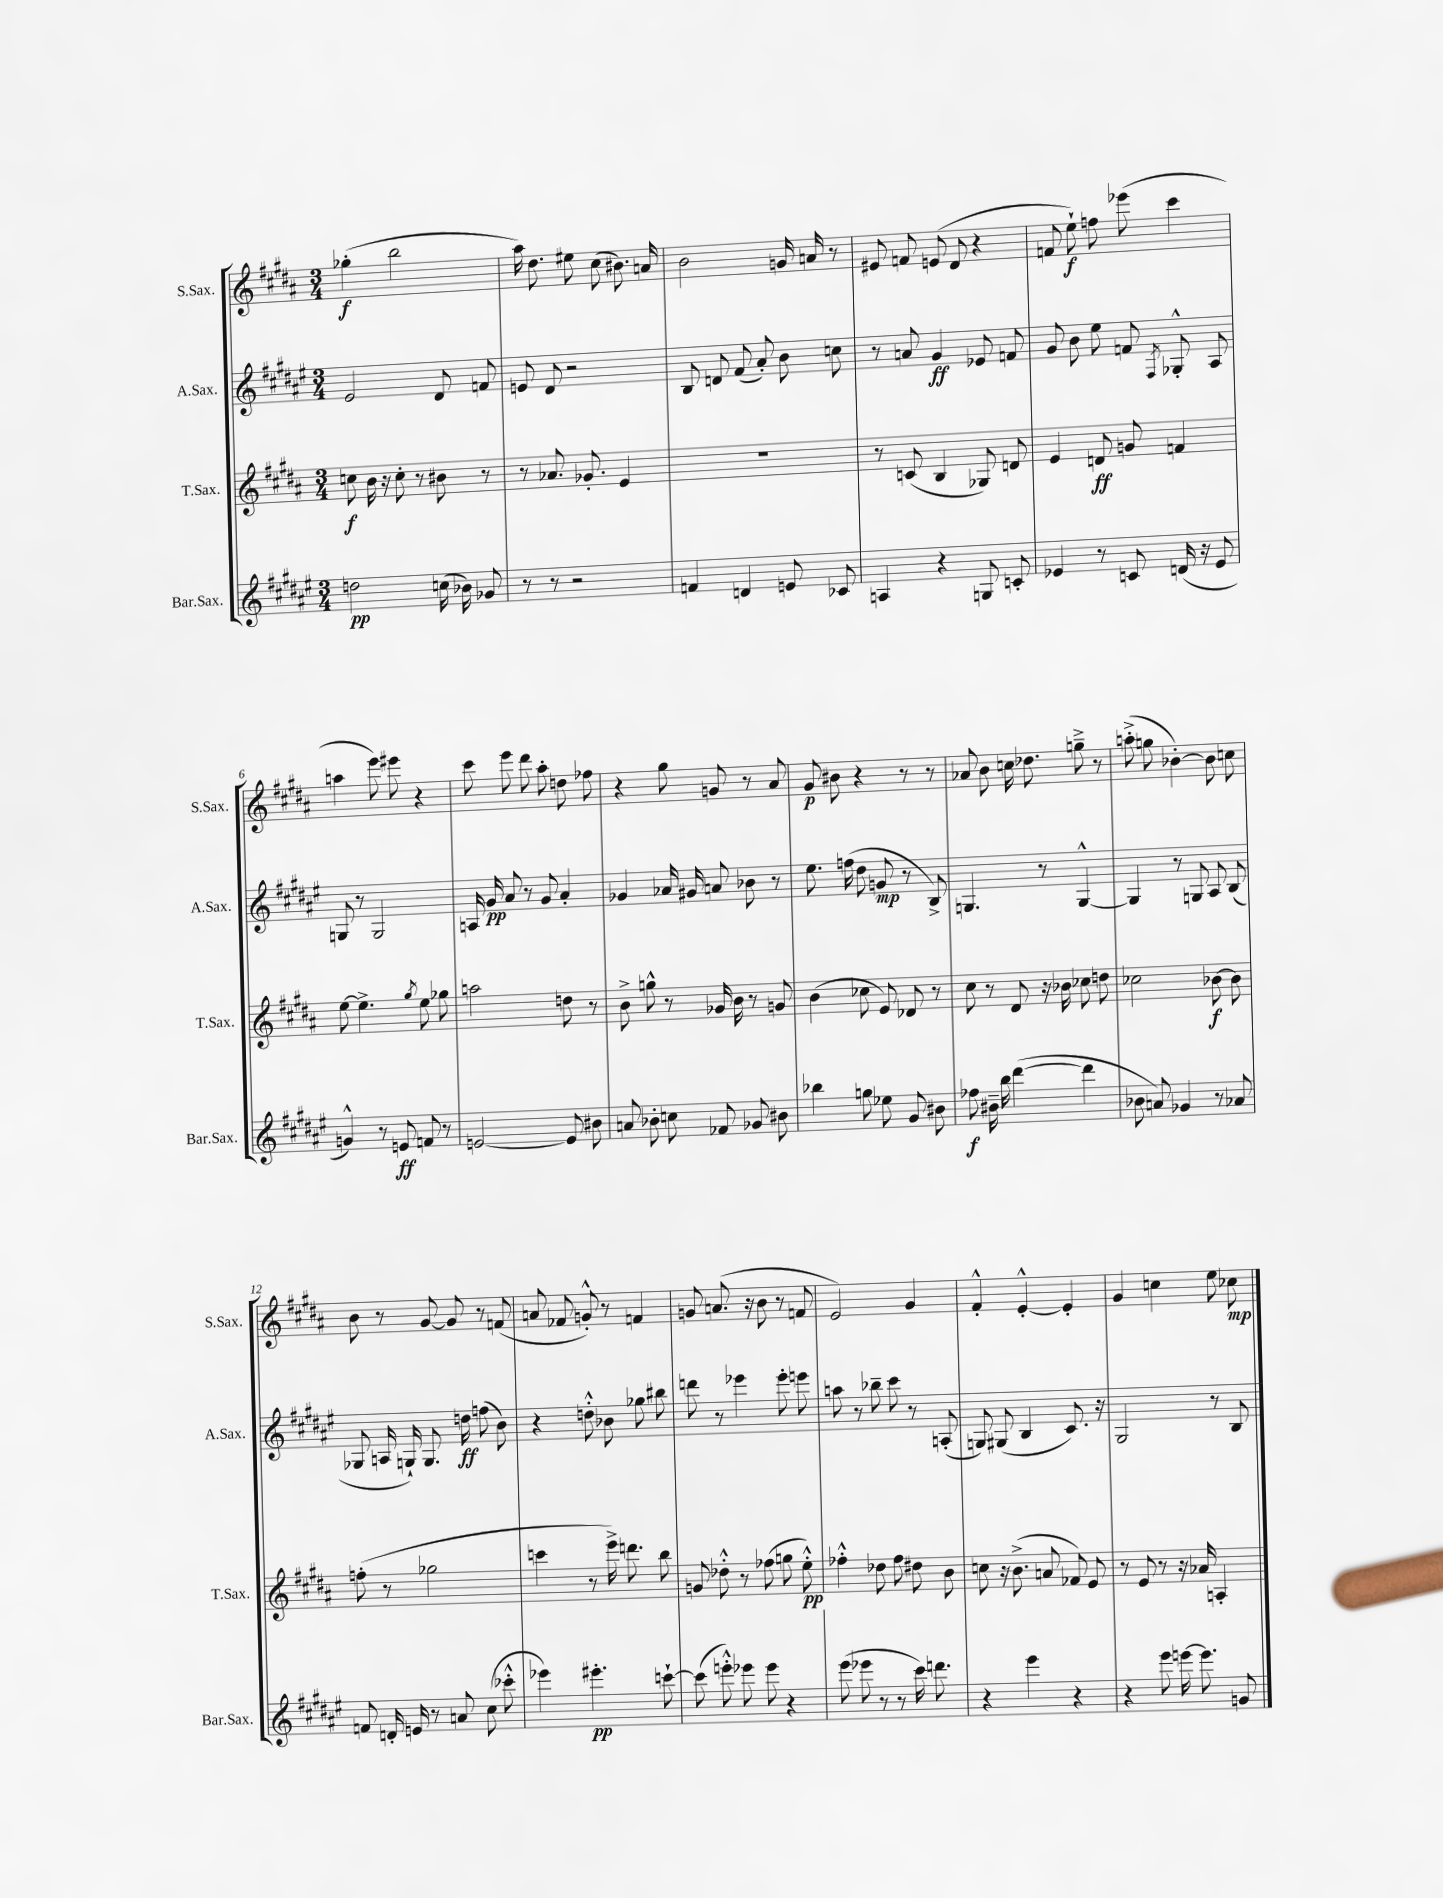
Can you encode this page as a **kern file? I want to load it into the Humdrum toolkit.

**kern	**dynam	**kern	**dynam	**kern	**dynam	**kern	**dynam
*part4	*part4	*part3	*part3	*part2	*part2	*part1	*part1
*staff4	*staff4	*staff3	*staff3	*staff2	*staff2	*staff1	*staff1
*I"Bar.Sax.	*	*I"T.Sax.	*	*I"A.Sax.	*	*I"S.Sax.	*
*I'Bar.Sax.	*	*I'T.Sax.	*	*I'A.Sax.	*	*I'S.Sax.	*
*clefG2	*	*clefG2	*	*clefG2	*	*clefG2	*
*k[f#c#g#d#a#e#]	*	*k[f#c#g#d#a#]	*	*k[f#c#g#d#a#e#]	*	*k[f#c#g#d#a#]	*
*M3/4	*	*M3/4	*	*M3/4	*	*M3/4	*
=1	=1	=1	=1	=1	=1	=1	=1
2ddn\	pp	8ccn\	f	2e#/	.	(4gg-X'\	f
.	.	16b\	.	.	.	.	.
.	.	16r	.	.	.	.	.
.	.	8cc'\	.	.	.	2bb\	.
.	.	8r	.	.	.	.	.
(16ccn\	.	8b#X\	.	8d#/	.	.	.
16b-X\)	.	.	.	.	.	.	.
8g-X/	.	8r	.	8fn/	.	.	.
=2	=2	=2	=2	=2	=2	=2	=2
8r	.	8r	.	8en/	.	16aa#\)	.
.	.	.	.	.	.	8.dd#\	.
8r	.	8.a-X/	.	8d#/	.	.	.
2r	.	.	.	2r	.	8ee#X\	.
.	.	8.g-X'/	.	.	.	.	.
.	.	.	.	.	.	(8cc#\	.
.	.	4e/	.	.	.	8.b#X\)	.
.	.	.	.	.	.	16an/	.
=3	=3	=3	=3	=3	=3	=3	=3
4fn/	.	2.r	.	8B/	.	2b\	.
.	.	.	.	8dn/	.	.	.
4dn/	.	.	.	(8f#/	.	.	.
.	.	.	.	8a#'/)	.	.	.
8en/	.	.	.	8b\	.	16gn/	.
.	.	.	.	.	.	16an/	.
8c-X/	.	.	.	8ccn\	.	8r	.
=4	=4	=4	=4	=4	=4	=4	=4
4An/	.	8r	.	8r	.	8e#X/	.
.	.	(8cn/	.	8an/	.	8fn/	.
4r	.	4B/	.	4g#/	ff	(8en/	.
.	.	.	.	.	.	8d#/	.
8Gn/	.	8G-X/)	.	8e-X/	.	4r	.
8cn'/	.	8dn/	.	8fn/	.	.	.
=5	=5	=5	=5	=5	=5	=5	=5
4e-X/	.	4e/	.	8g#/	.	8fn/	.
.	.	.	.	8b\	.	8ee`\)	f
8r	.	8dn/	ff	8ee#\	.	8ffn\	.
8cn/	.	8gn/	.	8fn/	.	(8eee-X\	.
.	.	.	.	8qF#/	.	.	.
(16dn/	.	4fn/	.	8G-X'^^/	.	4ccc#\	.
16r	.	.	.	.	.	.	.
8e-/	.	.	.	8A#/	.	.	.
!!LO:LB:g=z
=6	=6	=6	=6	=6	=6	=6	=6
4gn^^/)	.	[8ee\	.	8Gn/	.	4aan\	.
.	.	4.ee^\]	.	8r	.	.	.
8r	.	.	.	2G/	.	8eee\)	.
8en/	ff	.	.	.	.	8eee#X\	.
.	.	8qgg#/	.	.	.	.	.
8fn/	.	8ee\	.	.	.	4r	.
8r	.	8gg-X\	.	.	.	.	.
=7	=7	=7	=7	=7	=7	=7	=7
[2en/	.	2aan\	.	16An/	.	8ccc#\	.
.	.	.	.	16g#/	pp	.	.
.	.	.	.	8a#/	.	8eee\	.
.	.	.	.	8r	.	8ddd#\	.
.	.	.	.	8g#/	.	8aa#'\	.
8e/]	.	8ddn\	.	4a#'/	.	8ddn\	.
8b#X\	.	8r	.	.	.	8ff-X\	.
=8	=8	=8	=8	=8	=8	=8	=8
8an/	.	8b^\	.	4g-X/	.	4r	.
8b-X'\	.	8ggn^^\	.	.	.	.	.
8ccn\	.	8r	.	16a-X/	.	8gg#\	.
.	.	.	.	16g#X/	.	.	.
8f-X/	.	16g-X/	.	8an/	.	8gn/	.
.	.	16b\	.	.	.	.	.
8g-X/	.	8r	.	8b-X\	.	8r	.
8b#X\	.	8gn/	.	8r	.	8a#/	.
=9	=9	=9	=9	=9	=9	=9	=9
4bb-X\	.	(4b\	.	8.ee#\	.	8g#/	p
.	.	.	.	.	.	8b#X\	.
.	.	.	.	(16ffn\	.	.	.
8ggn\	.	8cc-X\	.	8dd#\	.	4r	.
8ee-X\	.	8e/)	.	8gn/	mp	.	.
8g#/	.	8d-X/	.	8r	.	8r	.
8b#X\	.	8r	.	8B^/)	.	8r	.
=10	=10	=10	=10	=10	=10	=10	=10
8ff-X\	f	8cc#\	.	4.Gn/	.	8a-X/	.
16b#X~\	.	8r	.	.	.	8b\	.
16bb\	.	.	.	.	.	.	.
([4ddd#\	.	8d#/	.	.	.	16ccn\	.
.	.	.	.	.	.	8.dd-X\	.
.	.	16r	.	8r	.	.	.
.	.	16b-X\	.	.	.	.	.
4ddd#\]	.	8cc-X\	.	[4G^^/	.	8ggn~^\	.
.	.	8ddn\	.	.	.	8r	.
=11	=11	=11	=11	=11	=11	=11	=11
8b-X\	.	2cc-X\	.	4G/]	.	(8aan'^\	.
8an/)	.	.	.	.	.	8ggn\	.
4g-X/	.	.	.	8r	.	[4b-X'\)	.
.	.	.	.	8Gn/	.	.	.
8r	.	[8b-X\	f	8A#/	.	8b-\]	.
8a-X/	.	8b-\]	.	(8B/	.	8ccn\	.
!!LO:LB:g=z
=12	=12	=12	=12	=12	=12	=12	=12
8fn/	.	(8ffn'\	.	8G-X/	.	8b\	.
16dn'/	.	8r	.	16An/	.	8r	.
16en/	.	.	.	16Gn`/)	.	.	.
8r	.	2gg-X\	.	8.G/	.	[8g#/	.
8an/	.	.	.	.	.	8g#/]	.
.	.	.	.	16ddn\	ff	.	.
(8cc#\	.	.	.	(8ffn\	.	8r	.
8ccc-X'^^\	.	.	.	8b\)	.	(8fn/	.
=13	=13	=13	=13	=13	=13	=13	=13
4eee-X\)	.	4cccn\	.	4r	.	8an/	.
.	.	.	.	.	.	8f-X/	.
4.eee#X'\	pp	8r	.	8ddn'^^\	.	8gn'^^/)	.
.	.	16eee^\)	.	8b-X\	.	8r	.
.	.	8.dddn\	.	.	.	.	.
.	.	.	.	8gg-X\	.	4fn/	.
[8cccn`\	.	8bb\	.	8bb#X\	.	.	.
=14	=14	=14	=14	=14	=14	=14	=14
(8ccc\]	.	8gn/	.	8dddn\	.	8gn/	.
8eeen'^^\)	.	8dd-X'^^\	.	8r	.	(8.an/	.
8eee-X\	.	8r	.	4eee-X\	.	.	.
.	.	.	.	.	.	16r	.
8eee-\	.	(8ff-X\	.	.	.	8b\	.
4r	.	8ggn\	.	8eee-'\	.	8r	.
.	.	8ee'^^\)	pp	8eeen\	.	8fn/	.
=15	=15	=15	=15	=15	=15	=15	=15
(8eee#\	.	4ff-X'^^\	.	8aan\	.	2e/)	.
8eee-X\	.	.	.	8r	.	.	.
8r	.	8dd-X\	.	8bb-X~\	.	.	.
8r	.	8ff-\	.	8ccc#\	.	.	.
16ccc#\)	.	8dd#X\	.	8r	.	4g#/	.
8.dddn\	.	.	.	.	.	.	.
.	.	8b\	.	(8An'/	.	.	.
=16	=16	=16	=16	=16	=16	=16	=16
4r	.	8ccn\	.	8Gn/)	.	4f#'^^/	.
.	.	16r	.	(8G#X/	.	.	.
.	.	(8.b^\	.	.	.	.	.
4eee#\	.	.	.	4B/	.	[4e'^^/	.
.	.	8an/	.	.	.	.	.
4r	.	8f-X/)	.	8.c#/)	.	4e'/]	.
.	.	8e/	.	.	.	.	.
.	.	.	.	16r	.	.	.
=17	=17	=17	=17	=17	=17	=17	=17
4r	.	8r	.	2G#/	.	4g#/	.
.	.	8e/	.	.	.	.	.
8eee#\	.	8r	.	.	.	4ccn\	.
[16eeen\	.	16r	.	.	.	.	.
8.eee\]	.	16a-X/	.	.	.	.	.
.	.	4An'/	.	8r	.	8ee\	.
8gn/	.	.	.	8B/	.	8cc-X\	mp
==	==	==	==	==	==	==	==
*-	*-	*-	*-	*-	*-	*-	*-
